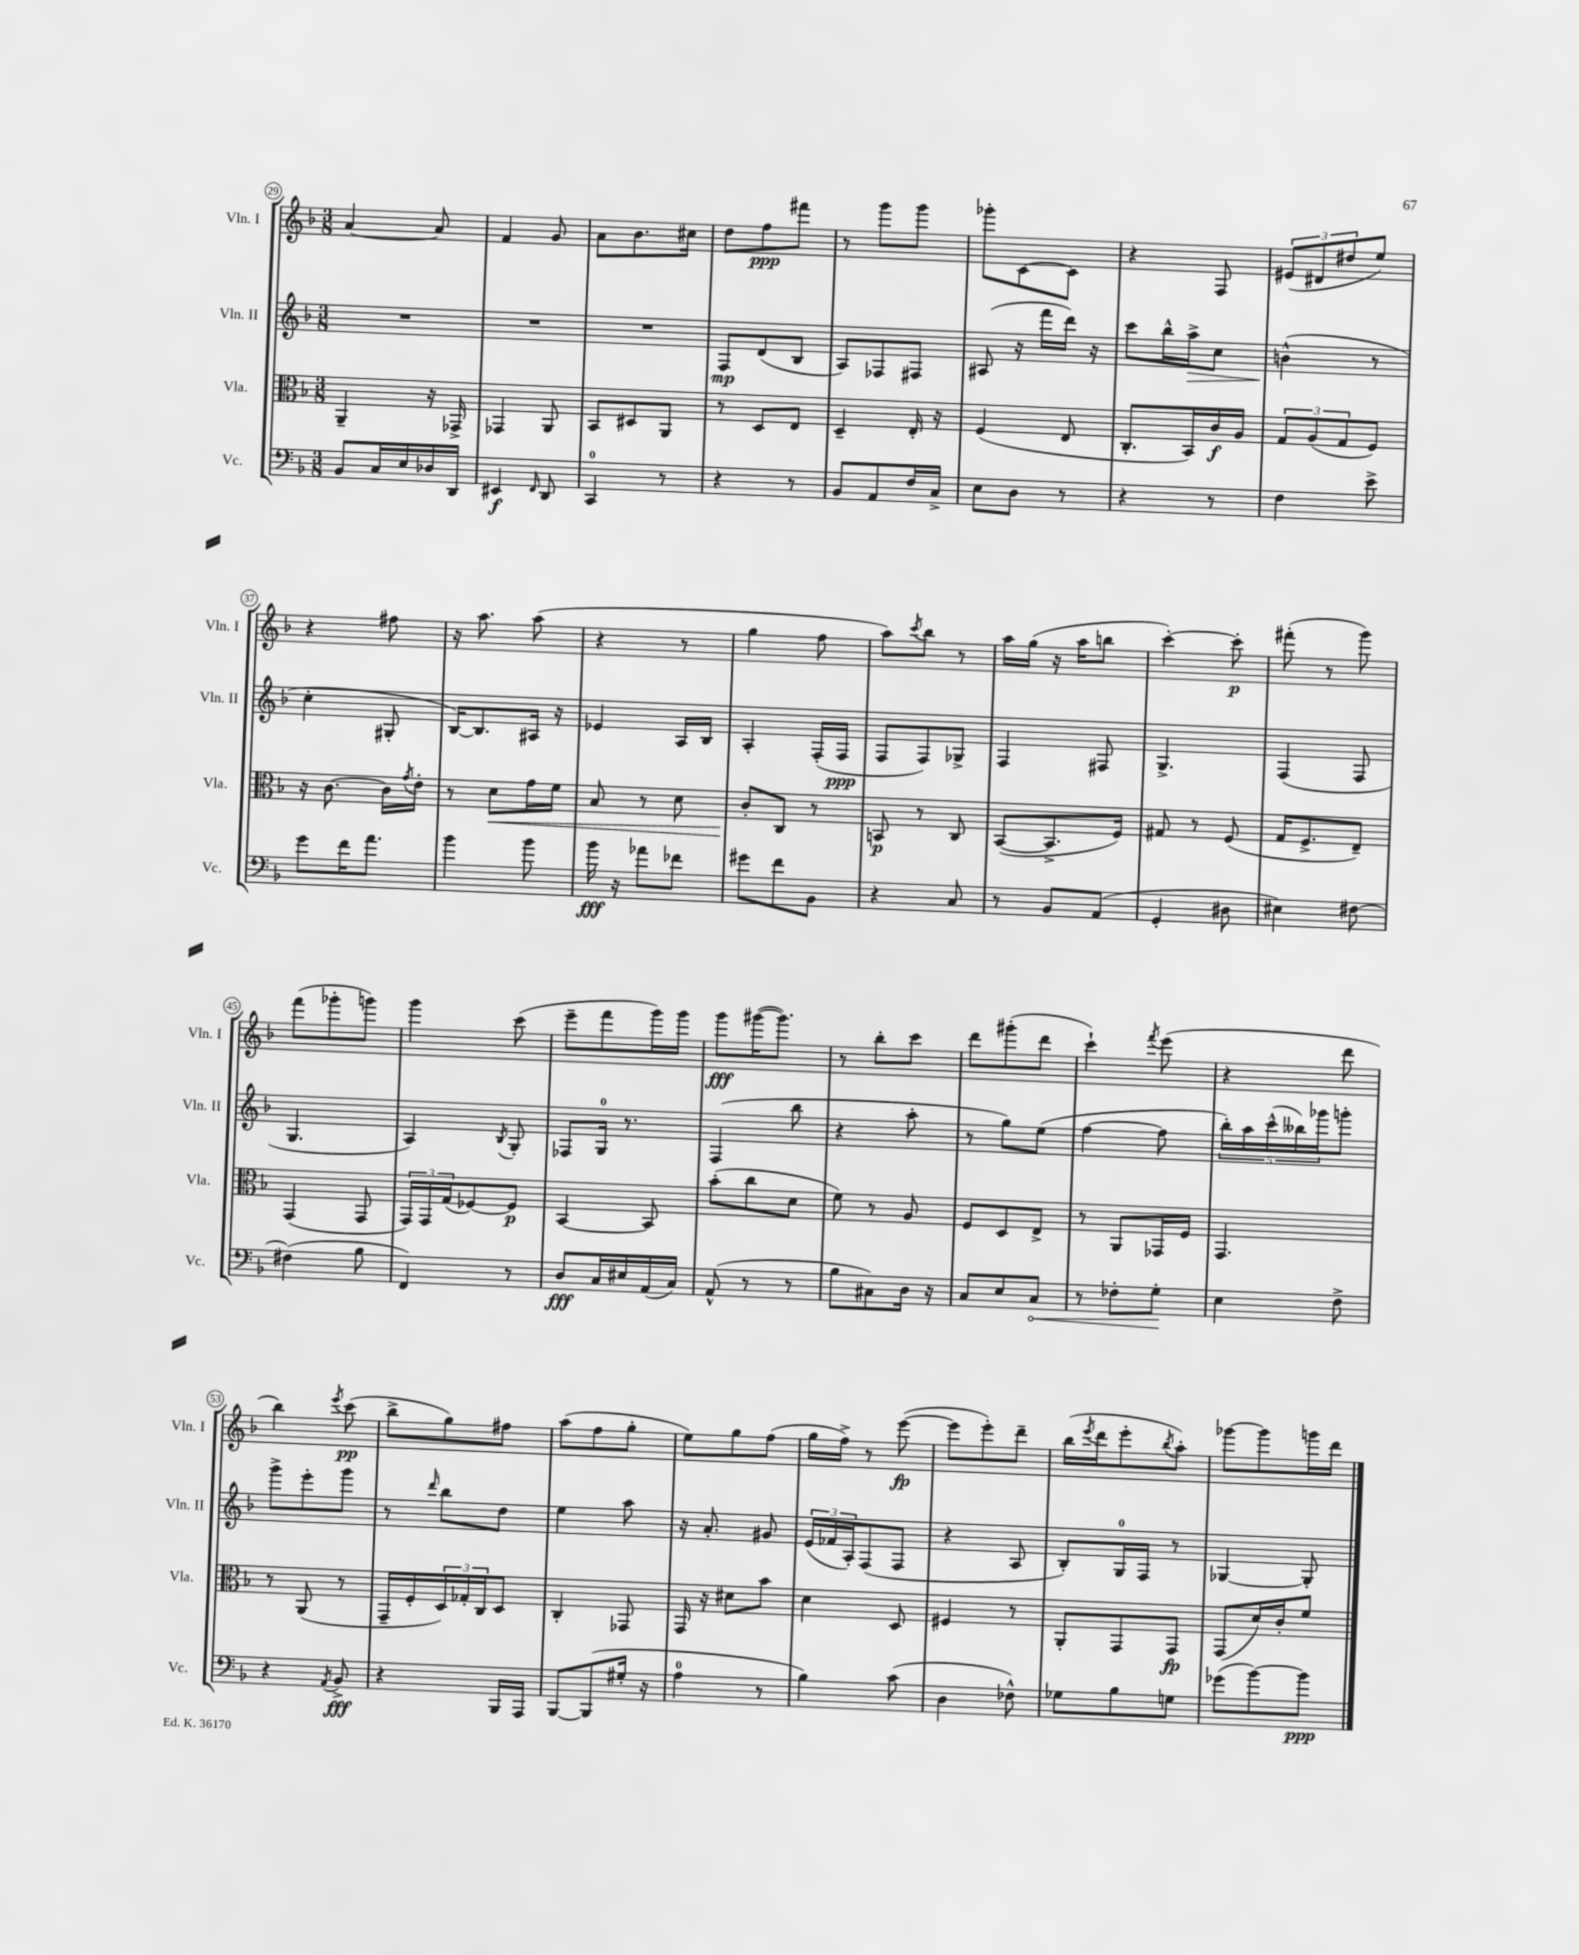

**kern	**kern	**kern	**kern
*staff4	*staff3	*staff2	*staff1
*clefF4	*clefC3	*clefG2	*clefG2
*k[b-]	*k[b-]	*k[b-]	*k[b-]
*M3/8	*M3/8	*M3/8	*M3/8
8BB-	4AA~	4.r	[4a
16C	.	.	.
16E	.	.	.
16D-	16r	.	8a]
16DD	16GG-^	.	.
=	=	=	=
4EE#	4GG-	4.r	4f
16qqFF	.	.	.
8DD	8AA	.	8g
=	=	=	=
4CC	8BB-	4.r	8a
.	8D#	.	8.b-
8r	8AA	.	.
.	.	.	16cc#
=	=	=	=
4r	8r	8F	8dd
.	8D	(8d	8ff
8r	8E	8B-	8fff#
=	=	=	=
8BB-	4D~	8A)	8r
8AA	.	8F-	8ggg
16F	16E'	8F#	8ggg
16C^	16r	.	.
=	=	=	=
8E	(4F	(8A#	8ggg-'
8D	.	16r	[8c
.	.	16fff	.
8r	8E	16ddd)	8c]
.	.	16r	.
=	=	=	=
4r	8.C'	8ccc	4r
.	.	16bb-^^	.
.	16BB-)	16aa^	.
8r	16c	8cc	8F
.	16A	.	.
=	=	=	=
4F	12G	(4b^^	(12e#
.	(12A	.	12d#
.	12G	.	12dd#
8e^	8F)	8r	8ee)
=	=	=	=
8g	16r	4cc'	4r
.	[8.c	.	.
16f	.	.	.
8.a	.	.	.
.	16c]	8G#'	8ff#
.	8qg	.	.
.	16e'	.	.
=	=	=	=
4b-	8r	[16B-)	16r
.	.	8.B-]	8.aa
.	8d	.	.
8b-	16g	16A#	(8aa
.	16f	16r	.
=	=	=	=
16b-	8B-	4e-	4r
16r	.	.	.
8a-	8r	.	.
8f-	8d	16A	8r
.	.	16B-	.
=	=	=	=
8g#	8c'	4A'	4gg
8f	8C	.	.
8BB-	8r	(16F'	8ff
.	.	16F	.
=	=	=	=
4r	8BB	8F	8aa)
.	.	.	8qccc
.	8r	8F)	8bb-
8C	8C	8G-^	8r
=	=	=	=
8r	([8BB-	4F	16aa
.	.	.	(16gg
8BB-	8.BB-^]	.	16r
.	.	.	16aa
(8AA	.	8F#	8bb
.	16F)	.	.
=	=	=	=
4GG'	8G#	4.G^	[4ccc')
.	8r	.	.
8D#	(8F	.	8ccc']
=	=	=	=
4E#)	16G	(4F	(8fff#'
.	8.F^	.	.
.	.	.	8r
[8F#	8E~)	8F	8ggg)
=	=	=	=
(4F#]	(4GG	4.G	(8fff
.	.	.	8ggg-'
8B-	8GG	.	8ggg)
=	=	=	=
4FF)	24GG)	4A)	4ggg
.	24GG	.	.
.	(24G	.	.
.	[8F-)	.	.
.	.	8qB-	.
8r	8F-]	8G'	(8ccc
=	=	=	=
8D	[4BB-	8F-	8eee~
16C	.	16G	8fff
16E#	.	8.r	.
(16AA	8BB-]	.	16ggg)
16C)	.	.	16ggg
=	=	=	=
(8AA^^	(8b-'	(4F	8ggg
8r	8cc	.	([16ggg#
.	.	.	8.ggg#])
8r	8d	8bb-	.
=	=	=	=
8B-	8f)	4r	8r
8C#)	8r	.	8bb-'
16D	8A	8aa'	8ccc
16r	.	.	.
=	=	=	=
8C	8F	8r	8ddd
8E	8D	8gg)	(8ggg#'
8C	8E^	(8ee	8ddd
=	=	=	=
8r	8r	[4ff	4ccc`)
8F-'	8AA	.	.
.	.	.	8qfff
8G'	16GG-	8ff]	(8eee
.	16F	.	.
=	=	=	=
4E	4.GG	20bb-')	4r
.	.	20aa	.
.	.	(20ccc^^	.
.	.	20bb--)	.
.	.	20ggg-	.
8F^	.	8ggg'	8ddd
=	=	=	=
4r	8r	8ggg^	4bb-)
.	(8AA	8eee'	.
8qAA	.	.	8qeee
8BB-^	8r	8ggg	(8ccc
=	=	=	=
4r	16GG~	8r	8bb-^
.	16F'	.	.
.	.	16qqddd	.
.	24D)	8bb-	8gg)
.	24G-'	.	.
.	24C	.	.
16BBB-	8D	8dd	8ff#
16AAA	.	.	.
=	=	=	=
[8BBB-	4C'	4ee	(8aa
(8BBB-]	.	.	8ff
16G#'	8GG-	8aa	8gg'
16r	.	.	.
=	=	=	=
4A	16GG	16r	8ee)
.	16r	8.a'	.
.	8d#	.	8gg
8r	8b-	8g#	(8ff
=	=	=	=
4B-)	4d	(24e	16gg
.	.	24f-	.
.	.	.	16ff^)
.	.	24A')	.
.	.	(8F	8r
(8c	8D	8F	([8eee
=	=	=	=
4D	4F#	4r	8eee]
.	.	.	8eee')
8F-^^)	8r	8A	8ddd~
=	=	=	=
8G-	8AA'	8B-')	(16bb-
.	.	.	8qeee
.	.	.	16ddd
8B-	8GG	16G	8eee'
.	.	16F	.
.	.	.	8qbb-
8G	8GG	8r	8aa')
=	=	=	=
(8g-	(8GG	[4G-	[8ggg-
[8b-)	16d)	.	8ggg-]
.	16c'	.	.
8b-]	8f	8G-']	16ggg
.	.	.	16ddd
==	==	==	==
*-	*-	*-	*-
